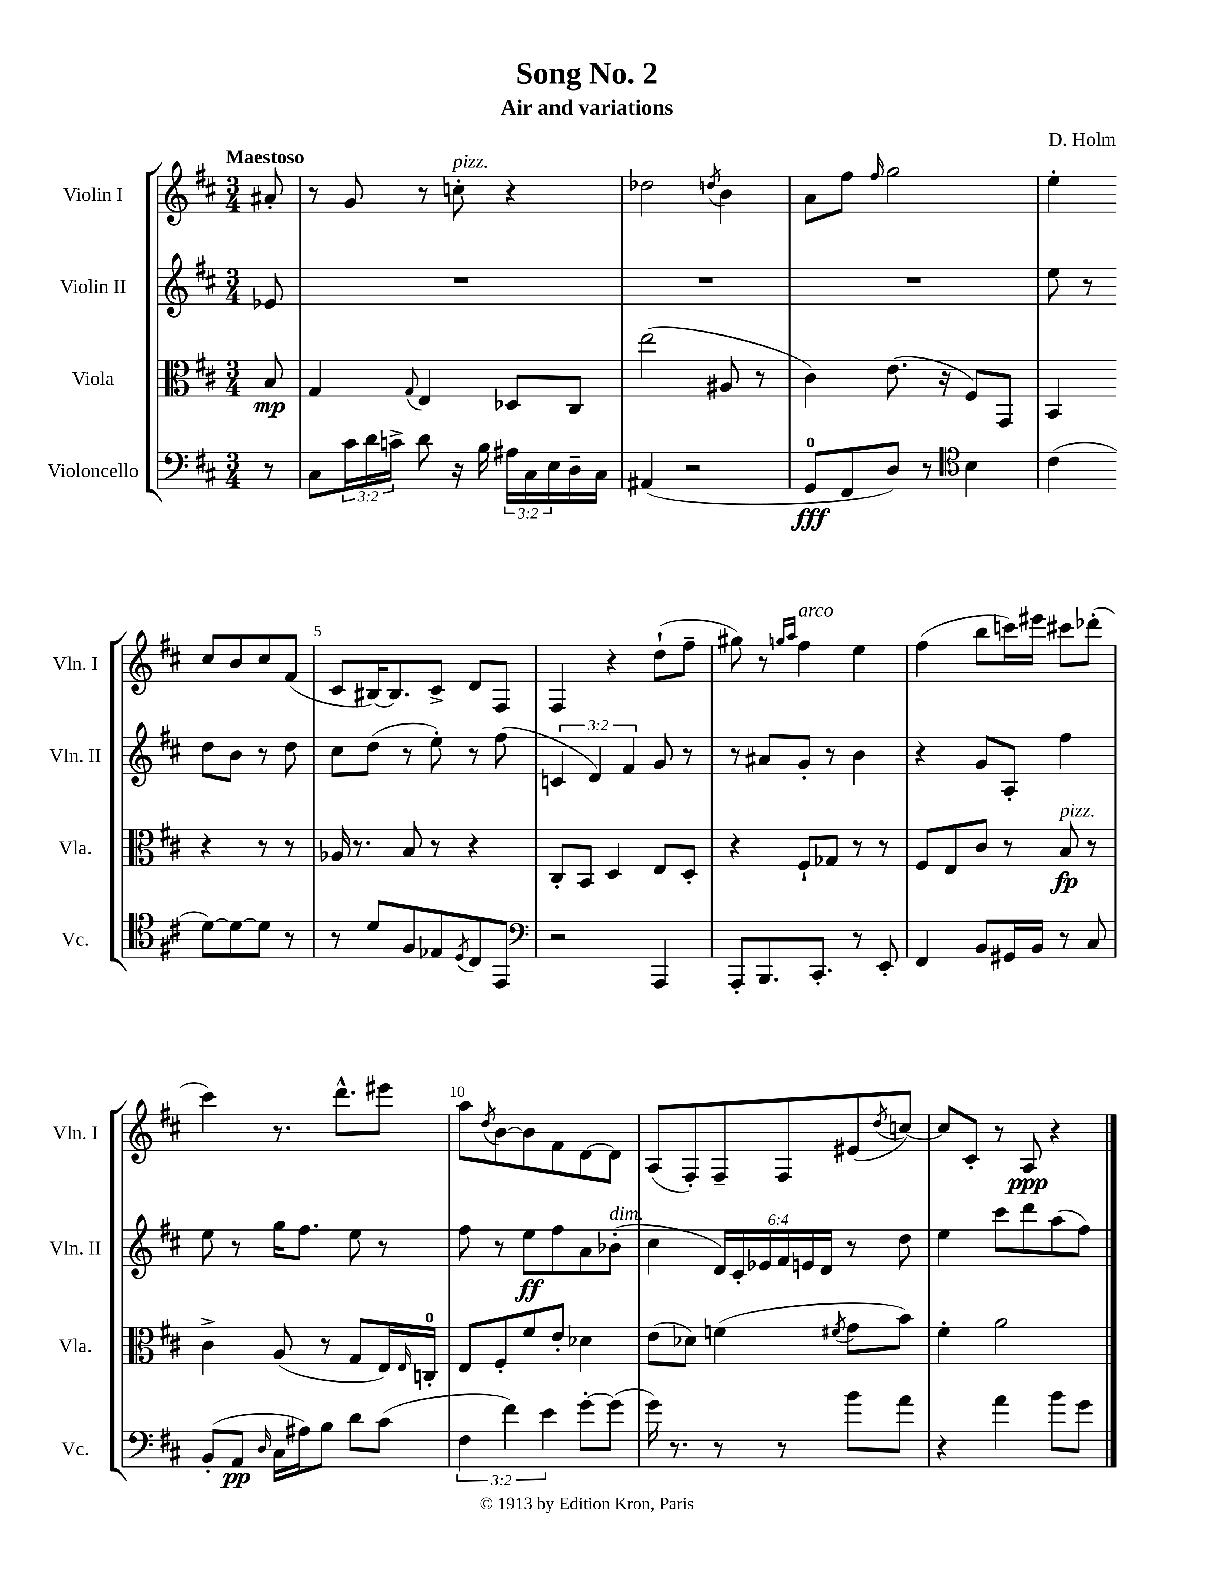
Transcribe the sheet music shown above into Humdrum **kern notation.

**kern	**kern	**kern	**kern
*staff4	*staff3	*staff2	*staff1
*clefF4	*clefC3	*clefG2	*clefG2
*k[f#c#]	*k[f#c#]	*k[f#c#]	*k[f#c#]
*M3/4	*M3/4	*M3/4	*M3/4
8r	8B/	8e-/	8a#'/
=	=	=	=
8C#\L	4G/	2.r	8r
24c#\L	.	.	8g/
24d\	.	.	.
24c^\JJ	.	.	.
.	8qqG/	.	.
8d\	4E/	.	8r
16r	.	.	8cc'\
16B\	.	.	.
24A#\LL	8D-/L	.	4r
24C#\	.	.	.
24E\	.	.	.
16D~\	8C#/J	.	.
16C#\JJ	.	.	.
=	=	=	=
(4AA#/	(2ee\	2.r	2dd-\
2r	.	.	.
.	.	.	8qdd/
.	8A#/	.	4b\
.	8r	.	.
=	=	=	=
8GG/L	4c#\)	2.r	8a\L
8FF#/	.	.	8ff#\J
.	.	.	16qqff#/
8D/J)	(8.e\	.	2gg\
8r	.	.	.
.	16r	.	.
*clefC4	*	*	*
4B\	8F#/L)	.	.
.	8GG/J	.	.
=	=	=	=
(4c#\	4BB/	8ee\	4ee'\
.	.	8r	.
[8d\L)	4r	8dd\L	8cc#/L
8d\_	.	8b\J	8b/
8d\]J	8r	8r	8cc#/
8r	8r	8dd\	(8f#/J
=	=	=	=
8r	16A-/	8cc#\L	8c#/L
.	8.r	.	.
8d/L	.	(8dd\J	[16B#/K)
.	.	.	8.B#/]
8F#/	8B/	8r	.
8E-/	8r	8ee'\)	8c#^/J
8qD/	.	.	.
8C#/	4r	8r	8d/L
8EE/J	.	(8ff#\	8F#/J
=	=	=	=
*clefF4	*	*	*
2r	8C#'/L	6c/	4F#/
.	8BB/J	.	.
.	.	6d/)	.
.	4D/	.	4r
.	.	6f#/	.
4AAA/	8E/L	8g/	(8dd`\L
.	8D'/J	8r	8ff#~\J
=	=	=	=
8AAA'/L	4r	8r	8gg#\)
8.BBB/	.	8a#/L	8r
.	.	.	16qqgg/LL
.	.	.	16qqaa/JJ
.	8F#`/L	8g'/J	4ff#\
8.CC#'/J	.	.	.
.	8G-/J	8r	.
8r	8r	4b\	4ee\
8EE'/	8r	.	.
=	=	=	=
4FF#/	8F#/L	4r	(4ff#\
.	8E/	.	.
8BB/L	8c#/J	8g/L	8bb\L
16GG#/L	8r	8A'/J	16ccc\L)
16BB/JJ	.	.	16eee#\JJ
8r	8B/	4ff#\	8ccc#\L
8C#/	8r	.	(8ddd-'\J
=	=	=	=
(8BB'/L	4c#^\	8ee\	4ccc#\)
8AA/J	.	8r	.
16qqD/	.	.	.
16C#\LL	(8A/	16gg\LK	8.r
16A#\J)	.	8.ff#\J	.
8B\J	8r	.	.
.	.	.	8.ddd^^\L
8d\L	8G/L	8ee\	.
(8c#\J	16E/L)	8r	8eee#\J
.	16qqE/	.	.
.	16C'/JJ	.	.
=	=	=	=
6F#\	8E/L	8ff#\	8aa\L
.	.	.	8qdd/
.	8F#'/	8r	[8b\
6f#\)	.	.	.
.	8f#/	8ee\L	8b\]
6e\	.	.	.
.	8e'/J	8ff#\	8f#\
[8g'\L	4d-\	8a\	[8d\
(8g\]J	.	(8b-'\J	8d\]J
=	=	=	=
16g\)	(8e\L	4cc#\	(8A/L
8.r	.	.	.
.	8d-\J)	.	8F#'/)
8r	(4f\	24d/LL)	8F#~/
.	.	24c#'/	.
.	.	24e-/	.
8r	.	24f#/	8F#/
.	.	24e/	.
.	.	24d/JJ	.
.	8qf#/	.	.
8b\L	8g\L	8r	(8e#/
.	.	.	8qdd/
8a\J	8b\J)	8dd\	[8cc/J)
=	=	=	=
4r	4f#'\	4ee\	8cc/]L
.	.	.	8c#'/J
4a\	2a\	8ccc#\L	8r
.	.	8ddd\	8A/
8b\L	.	(8aa\	4r
8g\J	.	8ff#\J)	.
==	==	==	==
*-	*-	*-	*-
